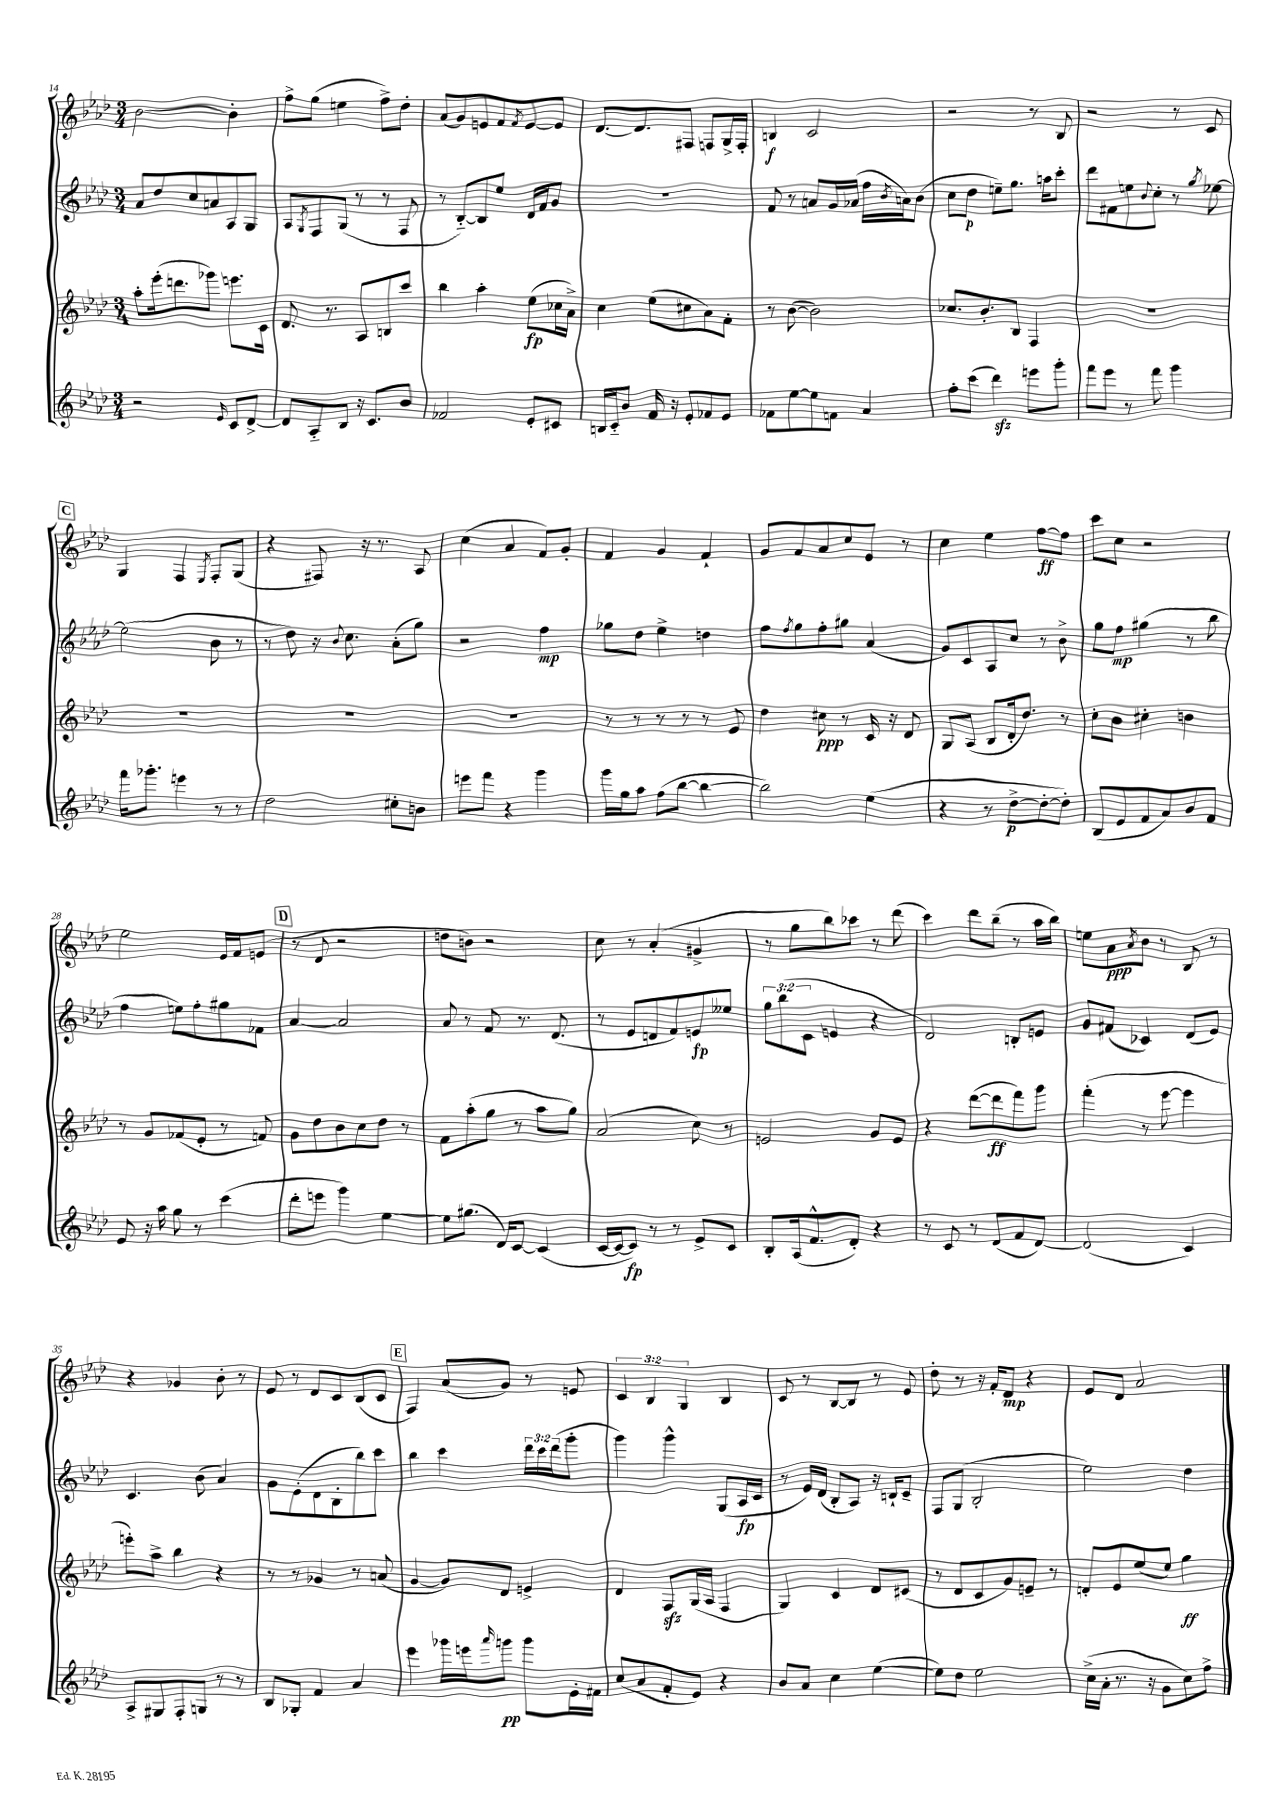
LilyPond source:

<<
\new StaffGroup <<
\new Staff = "s0" {
    \clef treble \key aes \major \numericTimeSignature \time 3/4 \override Staff.TupletNumber.text = #tuplet-number::calc-fraction-text
    bes'2~ bes'4-. |
    f''8-> g''8( e''4 f''8->) des''8-. |
    aes'8( g'8) e'8 f'8 \acciaccatura { f'8 } e'8~ e'8 |
    des'8.~ des'8. fis8 f8 g16-> f16-. |
    b4\f c'2 |
    r2 r8 bes8 |
    r2 r8 c'8 |
    \mark \markup { \box "C" } g4 f4 \acciaccatura { ees8 } f8-. g8( |
    r4 fis8) r16 r8. aes8 |
    c''4( aes'4 f'8) g'8-. |
    f'4 g'4 f'4-! |
    g'8 f'8 aes'8 c''8 ees'8 r8 |
    c''4 ees''4 f''8~\ff f''8 |
    c'''8 c''8 r2 |
    ees''2 ees'16 f'16 e'8( |
    \mark \markup { \box "D" } r8 des'8 r2 |
    d''8 b'8) r2 |
    c''8 r8 aes'4-.( gis'4-> |
    r8 g''8 bes''8) ces'''8 r8 des'''8( |
    c'''4) des'''8 bes''8--( r8 aes''16 bes''16) |
    e''8 aes'8\ppp \acciaccatura { aes'8 } bes'8 r8 bes8 r8 |
    r4 ges'4 bes'8-. r8 |
    ees'8 r8 des'8 c'8 bes8( c'8 |
    \mark \markup { \box "E" } f4) aes'8( g'8) r8 e'8 |
    \tuplet 3/2 { c'4 bes4 g4 } bes4 |
    c'8 r8 bes8~ bes8 r8 ees'8 |
    des''8-. r8 r16 f'16-. des'8\mp r4 |
    ees'8 des'8 aes'2 \bar "|." |
}
\new Staff = "s1" {
    \clef treble \key aes \major \numericTimeSignature \time 3/4 \override Staff.TupletNumber.text = #tuplet-number::calc-fraction-text
    aes'8 des''8 c''8 a'8 aes8 g8 |
    aes8 \acciaccatura { g8 } f8 g8( r8 r8 f8 |
    r8 bes8~-_) bes8 ees''8 des'16 f'16 g'8 |
    R2. |
    f'8 r8 a'8 g'16 aes'16( f''16 \acciaccatura { bes'8 } a'16) bes'8( |
    c''8 des''8\p e''8--) g''8. a''16 c'''8-. |
    des'''8 fis'8 e''8 \appoggiatura { bes'8 } c''8-. r8 \acciaccatura { g''8 } ees''8~ |
    \mark \markup { \box "C" } ees''2( bes'8 r8 |
    r8 des''8) r16 \appoggiatura { bes'8 } c''8. aes'8-.( g''8) |
    r2 f''4\mp |
    ges''8 des''8 ees''4-> d''4 |
    f''8 \acciaccatura { f''8 } g''8 f''8-. gis''8 aes'4( |
    g'8) c'8 aes8 c''8 r8 bes'8-> |
    g''8 f''8\mp gis''4( r8 bes''8 |
    f''4 e''8) f''8-. gis''8 fes'8 |
    \mark \markup { \box "D" } aes'4~ aes'2 |
    aes'8 r8 f'8 r8. des'8.( |
    r8 ees'8 d'8 f'8) e'8\fp eeses''8 |
    \tuplet 3/2 { g''8 bes''8( c'8 } e'4 r4 |
    des'2) b8-. e'8 |
    g'8 fis'8( ces'4) des'8( ees'8) |
    c'4. bes'8( aes'4) |
    g'8 ees'8-.( des'8 bes8-. bes''8) c'''8 |
    \mark \markup { \box "E" } bes''4 c'''4 \tuplet 3/2 { des'''16 c'''16 des'''16( } g'''8-. |
    g'''4) g'''4-^ g8( aes16\fp c'16 |
    r8 ees'16) des'16( bes8-. aes8) r16 b16-! c'8-- |
    f8 g8( bes2-. |
    ees''2) des''4 \bar "|." |
}
\new Staff = "s2" {
    \clef treble \key aes \major \numericTimeSignature \time 3/4
    aes''8-. ees'''16-.( d'''8. ges'''8) e'''8. c'16 |
    des'8. r8. aes8 b8 c'''8 |
    bes''4 aes''4-. ees''8\fp( ces''16 aes'16->) |
    c''4 ees''8( cis''8 aes'8) f'8-. |
    r8 bes'8~( bes'2) |
    ces''8. bes'8.-. bes8 f4 |
    R2. |
    \mark \markup { \box "C" } R2. |
    R2. |
    R2. |
    r8 r8 r8 r8 r8 ees'8 |
    des''4 cis''8\ppp r8 c'16 r16 des'8 |
    g8 aes8( bes8 des'16-. des''8.) r8 |
    c''8-. bes'8 cis''4-. b'4 |
    r8 g'8 fes'8( ees'8-. r8 f'8) |
    \mark \markup { \box "D" } g'8 des''8 bes'8 c''8 des''8 r8 |
    f'8 aes''8-.( g''8 r8 aes''8 g''8) |
    aes'2( c''8) r8 |
    e'2 g'8 e'8 |
    r4 des'''8~( des'''8\ff f'''8) g'''8 |
    f'''4-.( r8 ees'''8~ ees'''4 |
    e'''8-.) aes''8-> bes''4 r4 |
    r8 r8 ges'4 r8 a'8( |
    \mark \markup { \box "E" } g'4~ g'8) des'8 e'4-> |
    des'4 f8\sfz g16( aes16 f4 |
    g4) c'4 des'8 cis'8( |
    r8 des'8 c'8 g'8) e'8-- r8 |
    d'8-. ees'8 ees''8( ees''8) g''4\ff \bar "|." |
}
\new Staff = "s3" {
    \clef treble \key aes \major \numericTimeSignature \time 3/4
    r2 \grace { ees'16 } c'8 des'8~-> |
    des'8 aes8-_ bes8 r16 c'8. bes'8 |
    fes'2 ees'8-. cis'8 |
    b16 c'16-_ bes'8 f'16 r16 ees'8-. fes'8 ees'8 |
    fes'8 ees''8~ ees''8 f'8 aes'4 |
    f''8-. c'''8( des'''4\sfz) e'''8 g'''8-. |
    f'''8 ees'''8 r8 f'''8 g'''4 |
    \mark \markup { \box "C" } f'''16 ges'''8.-. e'''4 r8 r8 |
    des''2 cis''8-. b'8 |
    e'''8 f'''8 r4 g'''4 |
    g'''16 g''16 aes''8 f''8( bes''8~ bes''4~ |
    bes''2) ees''4( |
    r4 r8 des''8~->\p des''8~-. des''8-.) |
    bes8( ees'8 f'8 aes'8) bes'8 f'8 |
    ees'8 r16 aes''16 g''8 r8 c'''4( |
    \mark \markup { \box "D" } des'''8-. e'''8 g'''4) ees''4~ |
    ees''8 gis''8.( des'16) c'8~ c'4( |
    c'16~ c'16~ c'8\fp) r8 r8 ees'8-> c'8 |
    bes8-. aes16( f'8.-^ des'8-.) r4 |
    r8 c'8 r8 des'8( f'8 des'8~) |
    des'2( c'4) |
    aes8-> gis8 f8-. g8 r8 r8 |
    bes8 ges8-. f'4 aes'4 |
    \mark \markup { \box "E" } ees'''4 ges'''16 e'''16 \grace { aes'''16 } g'''8\pp g'''8 ees'16-. fis'16 |
    c''8( aes'8 f'8-. ees'8) r4 |
    bes'8 aes'8 c''4 ees''4~( |
    ees''8) des''8 ees''2 |
    c''16->( aes'16-. r8. r16 g'8 c''8) f''8-> \bar "|." |
}
>>
>>
\layout { \context { \Score currentBarNumber = #14 } }
